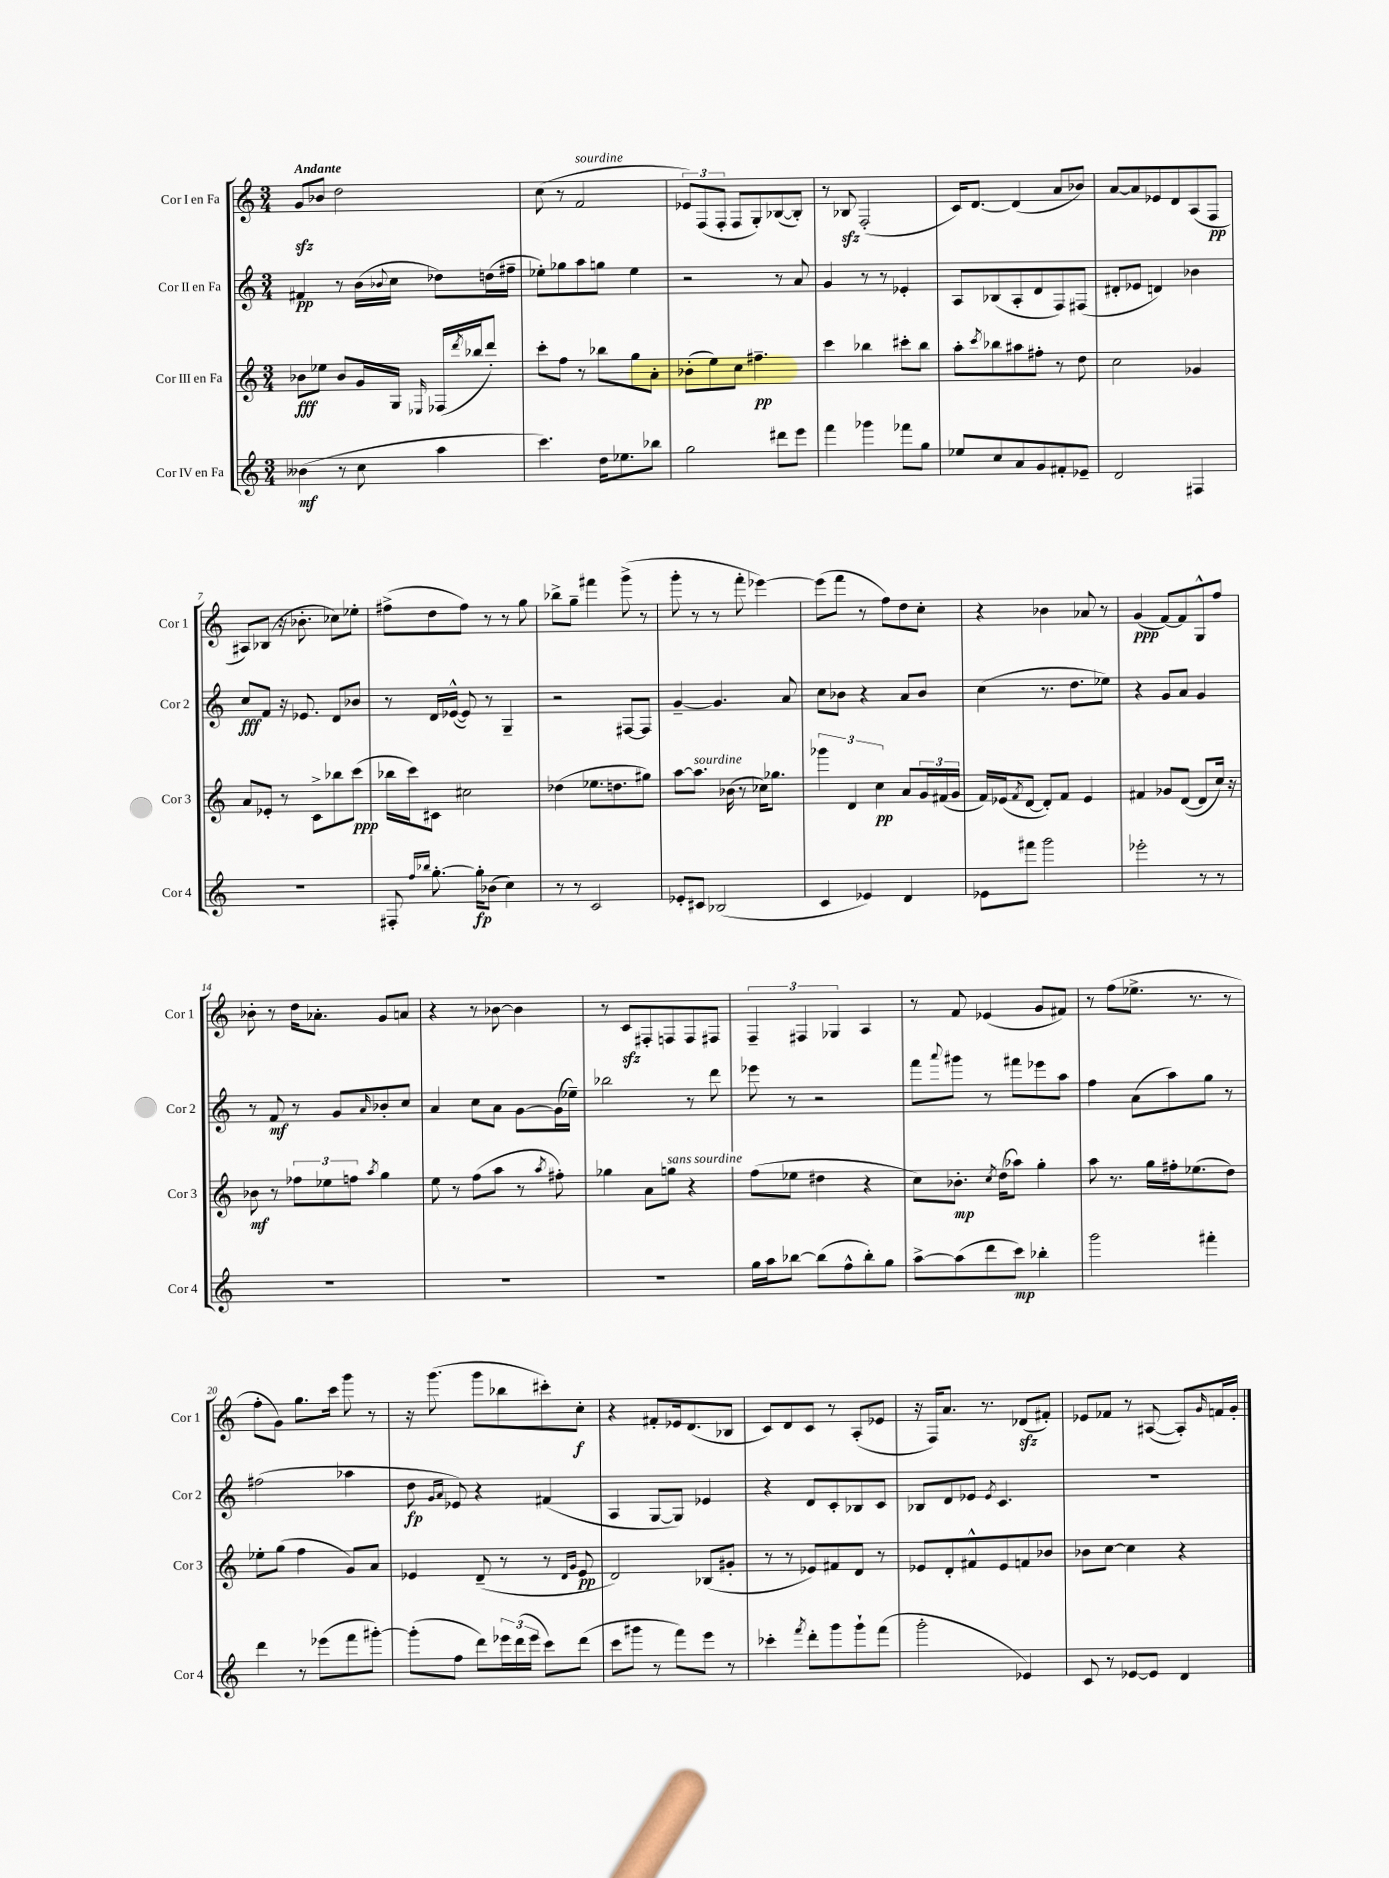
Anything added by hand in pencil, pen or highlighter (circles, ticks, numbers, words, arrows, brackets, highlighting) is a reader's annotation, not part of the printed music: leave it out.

**kern	**dynam	**kern	**dynam	**kern	**dynam	**kern	**dynam
*part4	*part4	*part3	*part3	*part2	*part2	*part1	*part1
*staff4	*staff4	*staff3	*staff3	*staff2	*staff2	*staff1	*staff1
*I"Cor IV en Fa	*	*I"Cor III en Fa	*	*I"Cor II en Fa	*	*I"Cor I en Fa	*
*I'Cor 4	*	*I'Cor 3	*	*I'Cor 2	*	*I'Cor 1	*
*clefG2	*	*clefG2	*	*clefG2	*	*clefG2	*
*k[]	*	*k[]	*	*k[]	*	*k[]	*
*M3/4	*	*M3/4	*	*M3/4	*	*M3/4	*
=1	=1	=1	=1	=1	=1	=1	=1
!	!	!	!	!	!	!LO:TX:a:B:t=Andante	!
(4b--X\	mf	8b-X\L	fff	4f#X/	pp	8gzz/L	.
.	.	8ee-X\J	.	.	.	8b-X/J	.
8r	.	8b-/L	.	8r	.	2dd\	.
8cc\	.	16g/L	.	(16b\LL	.	.	.
.	.	.	.	8qqb-X/	.	.	.
.	.	16G/JJ	.	16cc\JJ	.	.	.
.	.	16qqE-X/	.	.	.	.	.
4aa\	.	(16F-X/LL	.	8dd-X\L)	.	.	.
.	.	8qddd/	.	.	.	.	.
.	.	16bb-X/J	.	.	.	.	.
.	.	8ddd'/J)	.	(16ddn\L	.	.	.
.	.	.	.	16ff#X~\JJ	.	.	.
=2	=2	=2	=2	=2	=2	=2	=2
4.ccc\)	.	8ccc'\L	.	8ee-X'\L)	.	(8cc\	.
.	.	8ff\J	.	8gg-X\	.	8r	.
!	!	!	!	!	!	!LO:TX:a:i:t=sourdine	!
.	.	8r	.	8aa\	.	2f/	.
16dd\KL	.	8bb-X\L	.	8ggn\J	.	.	.
8.ee-X\	.	.	.	.	.	.	.
.	.	8gg\	.	4ee-\	.	.	.
8bb-X\J	.	8a'\J	.	.	.	.	.
=3	=3	=3	=3	=3	=3	=3	=3
2gg\	.	(8b-X'\L	.	2r	.	12e-X/L)	.
.	.	.	.	.	.	(12F/	.
.	.	8ee\)	.	.	.	.	.
.	.	.	.	.	.	12F'/J	.
.	.	8cc\J	.	.	.	8F/L	.
.	.	4.ff#X~\	pp	.	.	8G'/)	.
8ddd#X\L	.	.	.	8r	.	([8B-X/	.
8eee\J	.	.	.	8a/	.	8B-'/J])	.
=4	=4	=4	=4	=4	=4	=4	=4
4fff\	.	4ccc\	.	4g/	.	8r	.
.	.	.	.	.	.	8B-Xzz/	.
4ggg-X\	.	4bb-X\	.	8r	.	(2F'/	.
.	.	.	.	8r	.	.	.
8fff-X\L	.	8ccc#X'\L	.	4e-X'/	.	.	.
8gg\J	.	8bb-\J	.	.	.	.	.
=5	=5	=5	=5	=5	=5	=5	=5
8ee-X/L	.	8aa'\L	.	8A/L	.	16c/KL)	.
.	.	.	.	.	.	[8.d/J	.
.	.	8qccc/	.	.	.	.	.
8cc/	.	8bb-X\	.	(8B-X/	.	.	.
8a/	.	8aa#X\	.	8A'/	.	(4d/]	.
8g/	.	8ff#X'\J	.	8d/	.	.	.
8f#X'/	.	8r	.	8F/)	.	8a/L	.
8e-X~/J	.	8dd\	.	(8F#X/J	.	8b-X/J)	.
=6	=6	=6	=6	=6	=6	=6	=6
2d/	.	2cc\	.	8d#X'/L	.	[8a/L	.
.	.	.	.	8e-X/J	.	8a/]	.
.	.	.	.	4dn/)	.	8e-X/	.
.	.	.	.	.	.	8d/	.
4F#X/	.	4g-X/	.	4b-X\	.	(8A/	.
.	.	.	.	.	.	8F/J	pp
!!LO:LB:g=z
=7	=7	=7	=7	=7	=7	=7	=7
2.r	.	8a/L	.	8cc/L	fff	8A#X/L)	.
.	.	8e-X'/J	.	8f/J	.	(8B-X/J	.
.	.	8r	.	16r	.	16r	.
.	.	.	.	8.e-X/	.	8.b-X'\	.
.	.	8c^\L	.	.	.	.	.
.	.	8bb-X\	.	8d/L	.	8cc-X\L)	.
.	.	(8ccc\J	ppp	8b-X/J	.	8ee-X'\J	.
=8	=8	=8	=8	=8	=8	=8	=8
8F#X'/	.	16bb-X\LL	.	8r	.	(8ff#X^\L	.
.	.	16ccc\J)	.	.	.	.	.
16qqff/LL	.	.	.	.	.	.	.
16qqbb-X/JJ	.	.	.	.	.	.	.
[8.gg'\	.	8c#X\J	.	16d/LL	.	8dd\	.
.	.	.	.	([16e-X^^/JJ	.	.	.
.	.	2cc#X\	.	8e-/])	.	8ff#\J)	.
16gg'\KL]	fp	.	.	.	.	.	.
(8b-X\J	.	.	.	8r	.	8r	.
4cc\)	.	.	.	4G~/	.	8r	.
.	.	.	.	.	.	8gg\	.
=9	=9	=9	=9	=9	=9	=9	=9
8r	.	(4dd-X\	.	2r	.	8bb-X^\L	.
8r	.	.	.	.	.	8gg~\J	.
2c/	.	8.ee-X\L	.	.	.	4fff#X\	.
.	.	8.ddn\	.	.	.	.	.
.	.	.	.	[8F#X/L	.	(8ggg^\	.
.	.	8gg#X\J)	.	8F#/J]	.	8r	.
=10	=10	=10	=10	=10	=10	=10	=10
8e-X'/L	.	[8aa\L	.	[4g~/	.	8ggg'\	.
!	!	!LO:TX:a:i:t=sourdine	!	!	!	!	!
8c#X/J	.	8.aa\J]	.	.	.	8r	.
(2B-X/	.	.	.	4.g/]	.	8r	.
.	.	(16b-X\	.	.	.	.	.
.	.	8r	.	.	.	8fff'\	.
.	.	16cc-X\KL)	.	.	.	[4eee-X\)	.
.	.	8.gg-X\J	.	.	.	.	.
.	.	.	.	8a/	.	.	.
=11	=11	=11	=11	=11	=11	=11	=11
4c/	.	6ggg-X\	.	8cc\L	.	(8eee-\L]	.
.	.	.	.	8b-X\J	.	8fff\J	.
.	.	6d/	.	.	.	.	.
4e-X/)	.	.	.	4r	.	8r	.
.	.	6cc\	pp	.	.	.	.
.	.	.	.	.	.	8ff\L)	.
4d/	.	8a/L	.	8a/L	.	8dd\	.
.	.	24g/L	.	8b-/J	.	8cc'\J	.
.	.	(24f#X/	.	.	.	.	.
.	.	24g/JJ	.	.	.	.	.
=12	=12	=12	=12	=12	=12	=12	=12
8e-X\L	.	16f/LL)	.	(4cc\	.	4r	.
.	.	(16e-X/J	.	.	.	.	.
.	.	8qf/	.	.	.	.	.
8fff#X\J	.	[8d/J	.	.	.	.	.
2ggg\	.	8d'/L])	.	8.r	.	4b-X\	.
.	.	8f/J	.	.	.	.	.
.	.	.	.	8.dd\L	.	.	.
.	.	4e-/	.	.	.	8a-X/	.
.	.	.	.	8ee-X\J)	.	8r	.
=13	=13	=13	=13	=13	=13	=13	=13
2eee-X'\	.	4f#X/	.	4r	.	(4g/	ppp
.	.	8g-X/L	.	8g/L	.	[8f/L)	.
.	.	([8d/J	.	8a/J	.	8f/]	.
8r	.	8d/L]	.	4g/	.	8G^^/	.
8r	.	16cc/Jk)	.	.	.	8ff/J	.
.	.	16r	.	.	.	.	.
!!LO:LB:g=z
=14	=14	=14	=14	=14	=14	=14	=14
2.r	.	8b-X\	mf	8r	.	8b-X'\	.
.	.	8r	.	8f/	mf	8r	.
.	.	12ff-X\L	.	8r	.	16dd\KL	.
.	.	.	.	.	.	8.a-X'\J	.
.	.	12ee-X\	.	.	.	.	.
.	.	.	.	8g/L	.	.	.
.	.	12ffn\J	.	.	.	.	.
.	.	8qaa/	.	16qqa/	.	.	.
.	.	4gg\	.	8b-X'/	.	8g/L	.
.	.	.	.	8cc/J	.	8an/J	.
=15	=15	=15	=15	=15	=15	=15	=15
2.r	.	8ee\	.	4a/	.	4r	.
.	.	8r	.	.	.	.	.
.	.	(8ff\L	.	8cc\L	.	8r	.
.	.	8aa\J	.	8a\J	.	[8b-X\	.
.	.	8r	.	[8g\L	.	4b-\]	.
.	.	8qaa/	.	.	.	.	.
.	.	8ff#X'\)	.	(16g\L]	.	.	.
.	.	.	.	16ee-X~\JJ)	.	.	.
=16	=16	=16	=16	=16	=16	=16	=16
2.r	.	4gg-X\	.	2bb-X\	.	8r	.
.	.	.	.	.	.	8czz/L	.
.	.	8a\L	.	.	.	8F#X'/	.
!	!	!LO:TX:a:i:t=sans sourdine	!	!	!	!	!
.	.	8ggn\J	.	.	.	8Fn/	.
.	.	4r	.	8r	.	8F/	.
.	.	.	.	8ddd\	.	8F#X/J	.
=17	=17	=17	=17	=17	=17	=17	=17
16gg\LL	.	(8ff\L	.	8eee-X\	.	6F~/	.
16aa\J	.	.	.	.	.	.	.
[8bb-X\J	.	8ee-X\J	.	8r	.	.	.
.	.	.	.	.	.	6F#X/	.
(8bb-\L]	.	4dd#X\	.	2r	.	.	.
.	.	.	.	.	.	6G-X/	.
8ff^^\	.	.	.	.	.	.	.
8bb-'\)	.	4r	.	.	.	4A/	.
8gg\J	.	.	.	.	.	.	.
=18	=18	=18	=18	=18	=18	=18	=18
[8aa^\L	.	8cc\L)	.	8fff\L	.	8r	.
.	.	.	.	8qqaaa/	.	.	.
(8aa\]	.	8.b-X'\J	mp	8ggg#X\J	.	8f/	.
8ddd\	.	.	.	8r	.	(4e-X/	.
.	.	8qcc/	.	.	.	.	.
.	.	(16dd\KL	.	.	.	.	.
8ccc\J)	mp	8aa-X\J)	.	8fff#X\L	.	.	.
4bb-X'\	.	4gg'\	.	8eee-X\	.	8g/L	.
.	.	.	.	8aa\J	.	8f#X/J)	.
=19	=19	=19	=19	=19	=19	=19	=19
2ggg\	.	8aa\	.	4ff\	.	8r	.
.	.	8.r	.	.	.	(8ff\L	.
.	.	.	.	(8a\L	.	8.ee-X^\J	.
.	.	16gg\LL	.	.	.	.	.
.	.	16ff#X'\J	.	8aa\)	.	.	.
.	.	(8.ee-X\	.	.	.	8.r	.
4fff#X'\	.	.	.	8gg\J	.	.	.
.	.	8dd\J)	.	8r	.	8r	.
!!LO:LB:g=z
=20	=20	=20	=20	=20	=20	=20	=20
4ddd\	.	8ee-X'\L	.	(2ff#X\	.	8ff'\L	.
.	.	(8gg\J	.	.	.	8g\J)	.
8r	.	4ff\	.	.	.	8.gg\L	.
(8eee-X\L	.	.	.	.	.	.	.
.	.	.	.	.	.	16ccc\Jk	.
8fff\	.	8g/L)	.	4aa-X\	.	8ggg\	.
[8ggg#X'\J)	.	8a/J	.	.	.	8r	.
=21	=21	=21	=21	=21	=21	=21	=21
(8ggg#'\L]	.	4e-X/	.	8dd\	fp	16r	.
.	.	.	.	.	.	(8.ggg\	.
.	.	.	.	16qqg/LL	.	.	.
.	.	.	.	16qqa/JJ	.	.	.
8ff\J	.	.	.	8e-X/)	.	.	.
8ddd\L)	.	(8d~/	.	4r	.	8ggg\L	.
24eee-X\L	.	8r	.	.	.	8bb-X\	.
(24ddd\	.	.	.	.	.	.	.
24eee-\JJ	.	.	.	.	.	.	.
8ccc\L)	.	8r	.	(4f#X/	.	8ccc#X'\)	.
.	.	16qqd/LL	.	.	.	.	.
.	.	16qqg/JJ	.	.	.	.	.
(8ddd\J	.	8e-/	pp	.	.	8cc'\J	f
=22	=22	=22	=22	=22	=22	=22	=22
8ccc\L	.	2d/)	.	4A/	.	4r	.
8ggg#X\J	.	.	.	.	.	.	.
8r	.	.	.	[8G/L	.	8f#X'/L	.
8fff\L)	.	.	.	8G/J])	.	16e-X/k	.
.	.	.	.	.	.	(8.d/	.
8eee\J	.	(8B-X/L	.	4e-X/	.	.	.
8r	.	8g#X'/J	.	.	.	8B-X/J	.
=23	=23	=23	=23	=23	=23	=23	=23
4ccc-X'\	.	8r	.	4r	.	8c/L)	.
.	.	8r	.	.	.	8d/	.
8qfff/	.	.	.	.	.	.	.
8ddd'\L	.	8e-X/L)	.	8d/L	.	8c/J	.
8ggg\	.	8f#X/	.	8c'/	.	8r	.
8ggg`\	.	8d/J	.	8B-X/	.	(8A'/L	.
(8fff\J	.	8r	.	8c/J	.	8e-X/J	.
=24	=24	=24	=24	=24	=24	=24	=24
2ggg'\	.	8e-X/L	.	8B-X/L	.	16r	.
.	.	.	.	.	.	16F/KL)	.
.	.	8d'/	.	8d/	.	8.a/J	.
.	.	8f#X^^/	.	8e-X/J	.	.	.
.	.	.	.	.	.	8.r	.
.	.	.	.	8qe-/	.	.	.
.	.	8e-/	.	4.c/	.	.	.
4e-X/)	.	8fn/	.	.	.	(8d-Xzz/L	.
.	.	8b-X/J	.	.	.	8f#X'/J)	.
=25	=25	=25	=25	=25	=25	=25	=25
8c/	.	8b-X\L	.	2.r	.	8e-X/L	.
8r	.	[8cc\J	.	.	.	8f-X/J	.
[8e-X/L	.	4cc\]	.	.	.	8r	.
8e-/J]	.	.	.	.	.	([8A#X/	.
4d/	.	4r	.	.	.	8A#'/L])	.
.	.	.	.	.	.	16qqg/	.
.	.	.	.	.	.	16fn/L	.
.	.	.	.	.	.	16g'/JJ	.
==	==	==	==	==	==	==	==
*-	*-	*-	*-	*-	*-	*-	*-
